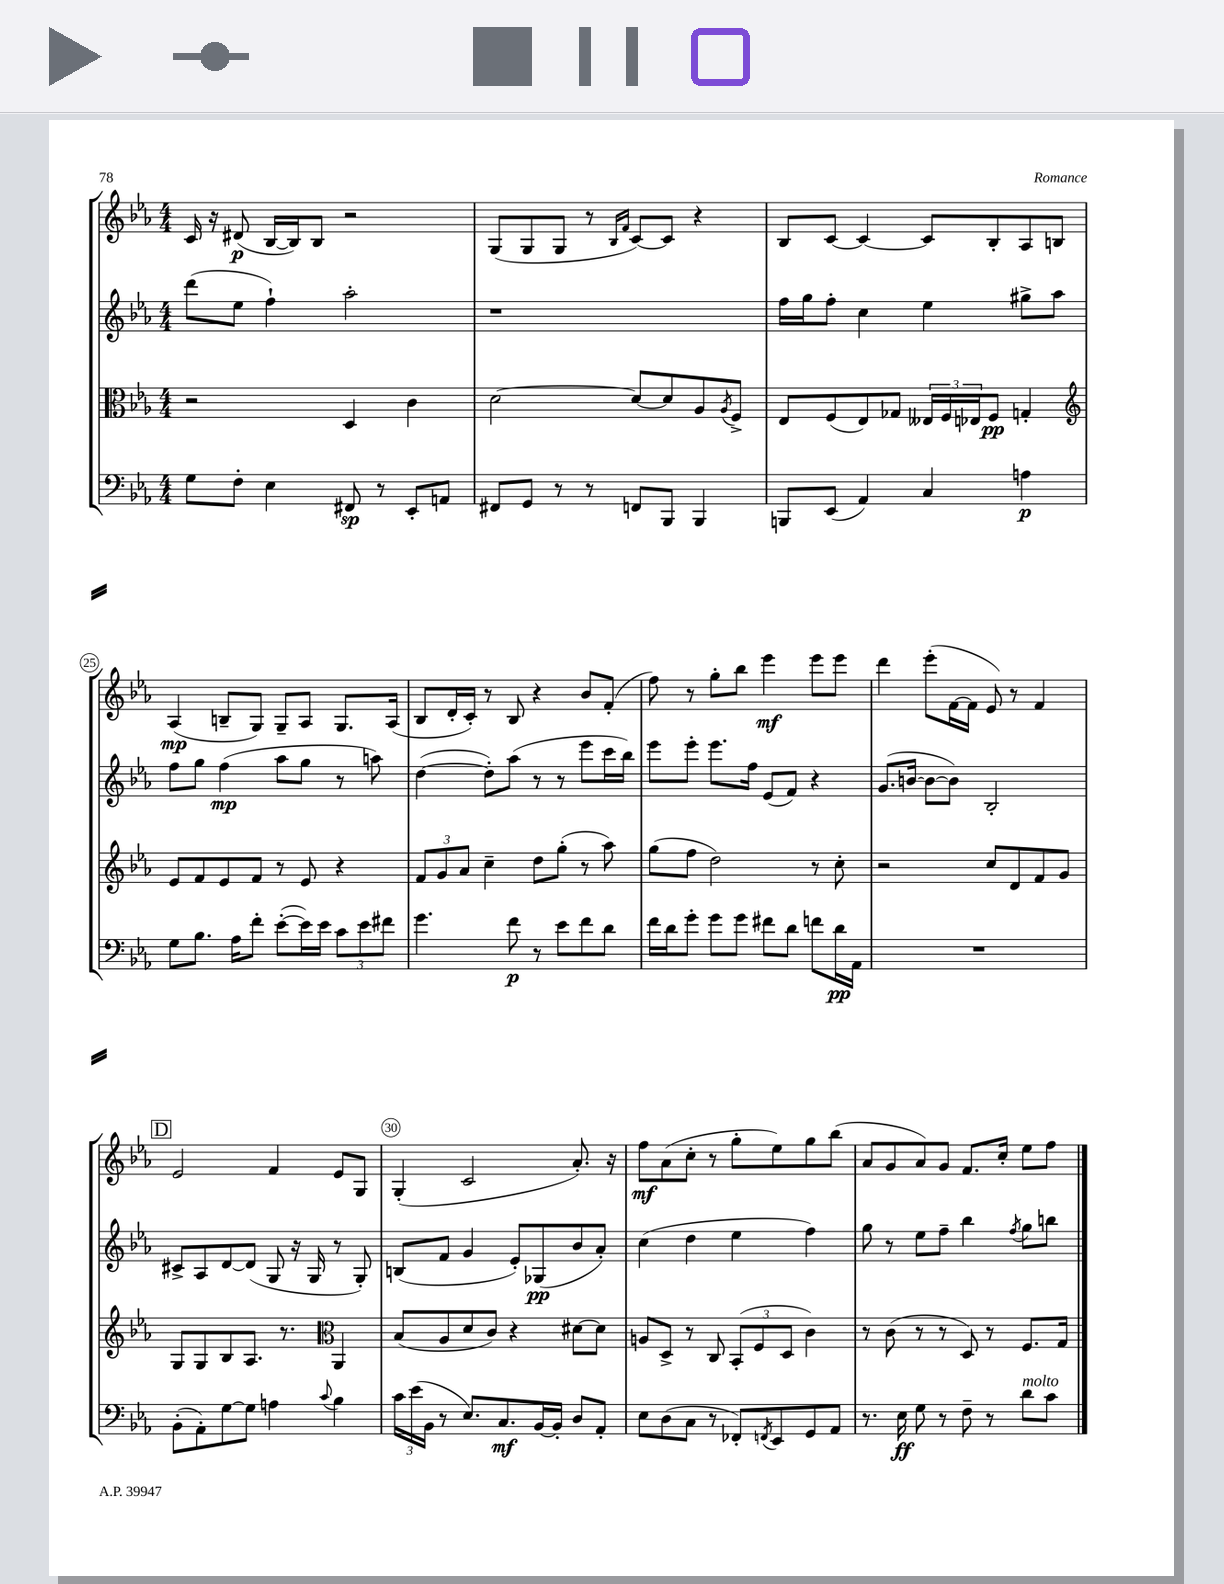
<<
\new StaffGroup <<
\new Staff = "s0" {
    \clef treble \key ees \major \numericTimeSignature \time 4/4
    c'16 r16 dis'8\p( bes16~ bes16) bes8 r2 |
    g8( g8 g8 r8 \grace { bes16 f'16 } c'8~) c'8 r4 |
    bes8 c'8~ c'4~ c'8 bes8-. aes8 b8 |
    aes4\mp( b8-- g8) g8-- aes8 g8. aes16( |
    bes8 d'16-. c'16-.) r8 bes8 r4 bes'8 f'8-.( |
    f''8) r8 g''8-. bes''8 ees'''4\mf ees'''8 ees'''8 |
    d'''4 ees'''8-.( f'16~ f'16 ees'8) r8 f'4 |
    \mark \markup { \box "D" } ees'2 f'4 ees'8 g8 |
    g4-.( c'2 aes'8.-.) r16 |
    f''8\mf aes'8( c''8-. r8 g''8-. ees''8) g''8 bes''8( |
    aes'8 g'8 aes'8) g'8 f'8. c''16-. ees''8 f''8 \bar "|." |
}
\new Staff = "s1" {
    \clef treble \key ees \major \numericTimeSignature \time 4/4
    d'''8( ees''8 f''4-!) aes''2-. |
    r1 |
    f''16 g''16 f''8-. c''4 ees''4 gis''8-> aes''8 |
    f''8 g''8 f''4\mp( aes''8 g''8 r8 a''8) |
    d''4~( d''8-.) aes''8( r8 r8 ees'''8 c'''16 bes''16) |
    ees'''8 ees'''8-. ees'''8. f''16 ees'8( f'8) r4 |
    g'8.( b'16~ b'8~ b'8) bes2-. |
    \mark \markup { \box "D" } cis'8-> aes8 d'8~ d'8( g8 r16 g16 r8 g8-.) |
    b8( f'8 g'4 ees'8-.) ges8\pp( bes'8 aes'8-.) |
    c''4( d''4 ees''4 f''4) |
    g''8 r8 ees''8 f''8-- bes''4 \acciaccatura { f''8 } g''8 b''8 \bar "|." |
}
\new Staff = "s2" {
    \clef alto \key ees \major \numericTimeSignature \time 4/4
    r2 d4 c'4 |
    d'2~ d'8~ d'8 aes8 \acciaccatura { aes8 } f8-> |
    ees8 f8( ees8) ges8 \tuplet 3/2 { eeses16 f16 ees16 } f8\pp g4-. |
    \clef treble ees'8 f'8 ees'8 f'8 r8 ees'8 r4 |
    \tuplet 3/2 { f'8 g'8 aes'8 } c''4-- d''8 g''8-.( r8 aes''8) |
    g''8( f''8 d''2) r8 c''8-. |
    r2 c''8 d'8 f'8 g'8 |
    \mark \markup { \box "D" } g8 g8 bes8 aes8. r8. \clef alto aes,4 |
    bes8( aes8 d'8 c'8) r4 dis'8~ dis'8 |
    a8 d8-> r8 c8 \tuplet 3/2 { bes,8-.( f8 d8 } c'4) |
    r8 c'8( r8 r8 d8) r8 f8. g16 \bar "|." |
}
\new Staff = "s3" {
    \clef bass \key ees \major \numericTimeSignature \time 4/4
    g8 f8-. ees4 fis,8\sp r8 ees,8-. a,8 |
    fis,8 g,8 r8 r8 f,8 bes,,8 bes,,4 |
    b,,8 ees,8( aes,4) c4 a4\p |
    g8 bes8. aes16 f'8-. ees'8~-.( ees'16) ees'16 \tuplet 3/2 { c'8 ees'8 fis'8 } |
    g'4. f'8\p r8 ees'8 f'8 d'8 |
    f'16 d'16 g'8-. g'8 g'8 fis'8 d'8 f'8 d'16\pp aes,16 |
    R1 |
    \mark \markup { \box "D" } bes,8-.( aes,8-.) g8~ g8 a4 \appoggiatura { c'8 } bes4 |
    \tuplet 3/2 { c'16 ees'16( bes,16 } r8 ees8.) c8.\mf bes,16~ bes,16-. d8 aes,8-. |
    ees8 d8( c8 r8 fes,8-.) \acciaccatura { f,8 } ees,8 g,8 aes,8 |
    r8. ees16\ff g8 r8 f8-- r8 d'8^\markup { \italic "molto" } c'8 \bar "|." |
}
>>
>>
\layout { \context { \Score currentBarNumber = #22 \override BarNumber.break-visibility = ##(#f #t #t) barNumberVisibility = #(every-nth-bar-number-visible 5) \override BarNumber.stencil = #(make-stencil-circler 0.1 0.3 ly:text-interface::print) } }
